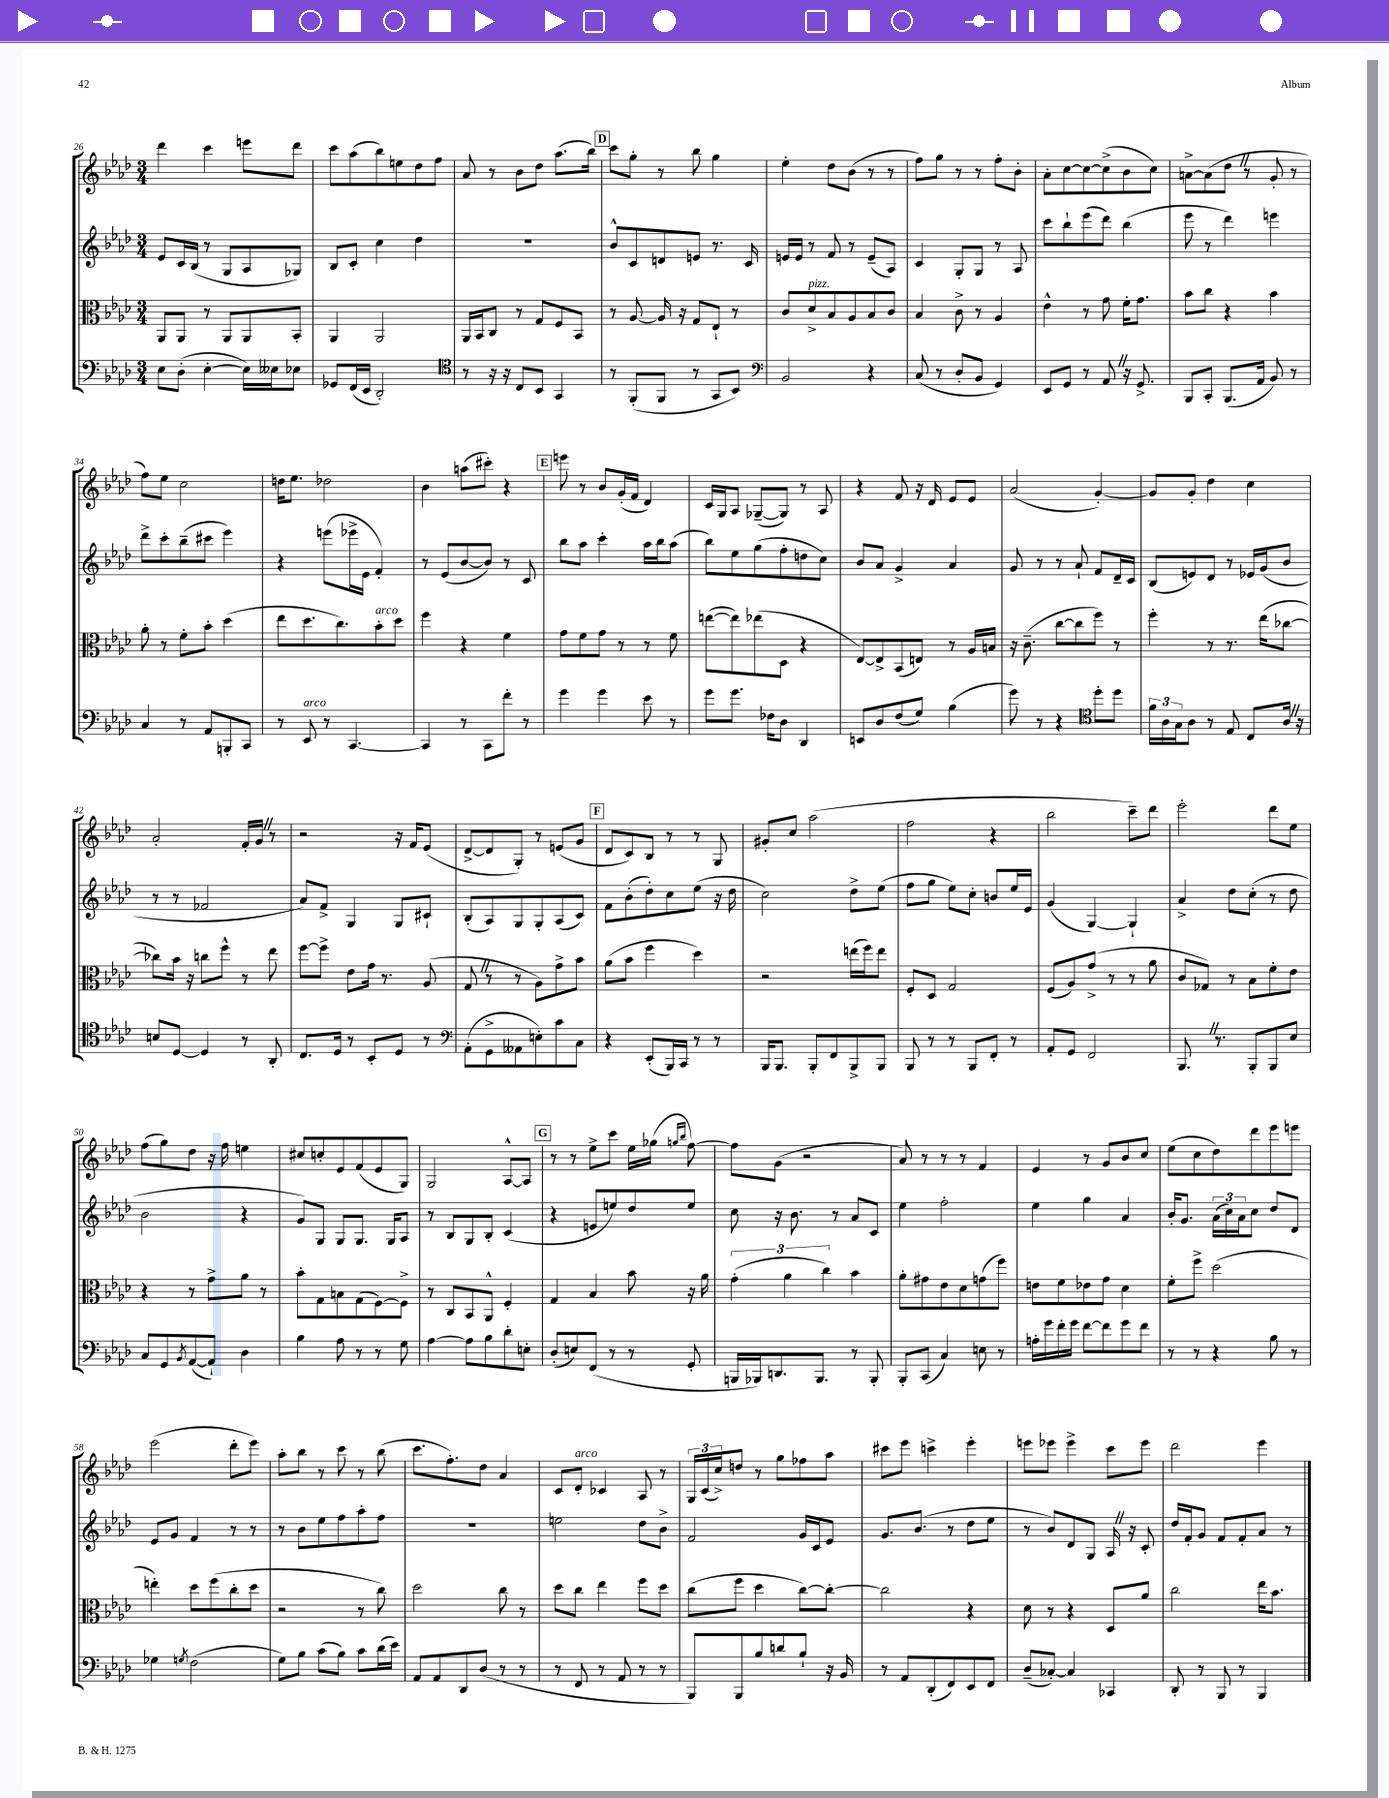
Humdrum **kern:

**kern	**kern	**kern	**kern
*part4	*part3	*part2	*part1
*staff4	*staff3	*staff2	*staff1
*clefF4	*clefC3	*clefG2	*clefG2
*k[b-e-a-d-]	*k[b-e-a-d-]	*k[b-e-a-d-]	*k[b-e-a-d-]
*M3/4	*M3/4	*M3/4	*M3/4
=26	=26	=26	=26
8E-\L	8AA-/L	8e-/L	4ddd-\
(8D-'\J	8AA-/J	16c/L	.
.	.	(16B-/JJ	.
[4E-'\	8r	8r	4ccc\
.	8AA-/L	8G/L	.
16E-\LL])	8AA-/	8A-/	8eeen\L
16E--X\J	.	.	.
8E-X\J	8BB-'/J	8G-X/J)	8ddd-\J
=27	=27	=27	=27
8GG-X/L	4AA-/	8B-/L	8ccc\L
(16FF/L	.	8c'/J	(8aa-\
16EE-/JJ	.	.	.
2DD-'/)	2AA-/	4cc\	8bb-\)
.	.	.	8een\
.	.	4dd-\	8dd-\
.	.	.	8ff\J
=28	=28	=28	=28
*clefC4	*	*	*
8r	16AA-/LL	2.r	8a-/
.	16BB-/J	.	.
16r	8C/J	.	8r
16r	.	.	.
8C/L	8r	.	8b-\L
8BB-/J	8G/L	.	8dd-\J
4GG/	8F/	.	(8.aa-\L
.	8BB-/J	.	.
.	.	.	16bb-\Jk)
!!LO:REH:place=s1:t=D
=29	=29	=29	=29
8r	8r	8b-^^/L	8ccc\L
(8FF'/L	[8A-/	8c/	8gg'\J
8FF/J	16A-/]	8dn/	8r
.	16r	.	.
8r	8G/L	8en/J	8bb-\
8GG/L	8E-`/J	8.r	4gg\
8BB-/J)	8r	.	.
.	.	16c/	.
=30	=30	=30	=30
*clefF4	*	*	*
2BB-/	8c/L	16en/LL	4ee-'\
.	.	16e/JJ	.
!	!LO:TX:a:i:t=pizz.	!	!
.	8d-^/	8r	.
.	8B-/	8f/	8dd-\L
.	8A-/	8r	(8b-\J
4r	8B-/	(8e~/L	8r
.	8c/J	8A-/J)	8r
=31	=31	=31	=31
(8C/	4B-/	4c/	8ff\L)
8r	.	.	8gg\J
8D-'/L	8c^\	8G'/L	8r
8BB-/J	8r	8G/J	8r
4GG/)	4A-/	8r	8ff'\L
.	.	8A-/	8b-'\J
=32	=32	=32	=32
8EE-/L	4e-^^\	8ccc\L	8a-'\L
8GG/J	.	8bb-`\	[8cc\
8r	8r	(8eee-\	8cc\_
8AA-Z/	8g\	8ddd-\J)	(8cc^\]
16r	16f'\KL	(4bb-\	8b-\
8.GG^/	8.g\J	.	.
.	.	.	8cc\J)
=33	=33	=33	=33
8BBB-/L	8b-\L	8eee-\	[8an^\L
8CC'/J	8cc\J	8r	(8a\]
(8.BBB-/L	4r	4ddd-\)	8dd-Z\J
.	.	.	8r
16AA-/Jk	.	.	.
8BB-/)	4b-\	4eeen\	8g'/
8r	.	.	8r
!!LO:LB:g=z
=34	=34	=34	=34
4C/	8a-'\	8ddd-^\L	8ff\L)
.	8r	8ccc'\	8ee-\J
8r	8f'\L	(8bb-~\	2cc\
8AA-/L	8b-'\J	8ccc#X\J	.
8BBBn'/	(4dd-\	4eee-\)	.
8CC/J	.	.	.
=35	=35	=35	=35
8r	8ee-\L	4r	16ddn\KL
.	.	.	8.ee-\J
!LO:TX:a:i:t=arco	!	!	!
8EE-/	8.dd-\	.	.
8r	.	(8eeen\L	2dd-X\
.	8.cc\)	.	.
[4.CC/	.	16eee-X^\L	.
.	.	16e-\JJ	.
!	!LO:TX:a:i:t=arco	!	!
.	8b-'\	4f'/)	.
.	8dd-\J	.	.
=36	=36	=36	=36
4CC/]	4ff\	8r	4b-\
.	.	(8e-/L	.
8r	4r	[8b-/	(8aan\L
8CC\L	.	8b-/J])	8ccc#X'\J)
8f'\J	4f\	8r	4r
8r	.	8c/	.
!!LO:REH:place=s1:t=E
=37	=37	=37	=37
4g\	8g\L	8bb-\L	8eeen\
.	8f\	8aa-\J	8r
4g\	8g\J	4ccc'\	8b-/L
.	8r	.	(16g'/L
.	.	.	16f/JJ
8e-\	8r	16aa-\LL	4d-/)
.	.	16bb-\J	.
8r	8f\	(8aa-\J	.
=38	=38	=38	=38
8g\L	([8een\L	8bb-\L)	16c/LL
.	.	.	16G/J
8.g\J	8ee\])	8ee-\	8A-/J
.	(8ee-X\	(8gg\	([8G-X~/L
16F-X\KL	.	.	.
8D-\J	8D-\J	8ff'\	8G-/J])
4DD-/	4r	8ddn\	8r
.	.	8cc\J)	8A-/
=39	=39	=39	=39
8EEn/L	[8E-/L)	8b-/L	4r
8D-/	8E-^/]	8a-/J	.
(8F/	(8BB-/	4g^/	8f/
8G/J)	8En/J)	.	16r
.	.	.	16d-/
(4B-\	8r	4a-/	8e-/L
.	16A-/LL	.	8e-/J
.	16Bn/JJ	.	.
=40	=40	=40	=40
8g\)	16r	8g/	(2a-/
.	(8.c~\	.	.
8r	.	8r	.
4r	[8cc\L	8r	.
.	8cc\]	8a-`/	.
*clefC4	*	*	*
8dd-'\L	8ff\J)	8f/L	[4g'/)
8dd-\J	8r	16d-~/L	.
.	.	16c/JJ	.
=41	=41	=41	=41
24f\LL	4ff'\	(8B-/L	8g/L]
24A-\	.	.	.
24G\J	.	.	.
8A-\J	.	8en/)	8g'/J
8r	8r	8d-/J	4dd-\
8E-/	8.r	8r	.
8C/L	.	16e-X/LL	4cc\
.	(16ee-\KL	(16g/J	.
16A-Z/Jk	[8cc-X\J	8b-/J	.
16r	.	.	.
!!LO:LB:g=z
=42	=42	=42	=42
8Bn/L	8cc-X\L])	8r	2a-'/
[8D-/J	16b-\Jk	8r	.
.	16r	.	.
4D-/]	8ccn\L	2f-X/	.
.	8ff^^\J	.	.
8r	8r	.	16f'/LL
.	.	.	16gZ/JJ
8AA-'/	8ee-\	.	8r
=43	=43	=43	=43
8.C/L	[8ff\L	8a-/L)	2r
.	8ff^\J]	8f^/J	.
16D-/Jk	.	.	.
8r	8e-\L	4G/	.
8BB-'/L	16g\Jk	.	.
.	8.r	.	.
8D-/J	.	8G/L	16r
.	.	.	16f/KL
8r	(8A-/	8c#X`/J	(8e-/J
=44	=44	=44	=44
*clefF4	*	*	*
(8AA-'\L	8GZ/	(8B-'/L	[8d-^/L
8GG^\	8r	8A-/)	8d-/]
8AA--X\	8r	8G/	8G'/J)
8En'\)	8A-\L)	8G'/	8r
8c\	8g^\	(8A-/	(8en/L
8C\J	8b-\J	8c/J)	8g/J
!!LO:REH:place=s1:t=F
=45	=45	=45	=45
4r	(8a-\L	8f\L	8d-/L
.	8b-\J	(8b-'\	8c/)
(8EE-'/L	4ff\	8dd-'\)	8B-/J
16BBB-/L)	.	8cc\	8r
16CC/JJ	.	.	.
8r	4dd-\)	(8ee-\J	8r
8r	.	16r	8G/
.	.	16dd-\	.
=46	=46	=46	=46
16BBB-/KL	2r	2cc\)	8g#X'/L
8.BBB-/J	.	.	.
.	.	.	8cc/J
8BBB-'/L	.	.	(2aa-\
8FF/	.	.	.
8BBB-^/	(16een\LL	8dd-^\L	.
.	16ff\J)	.	.
8BBB-/J	8ee\J	(8ee-\J	.
=47	=47	=47	=47
8BBB-/	8F'/L	8ff\L	2ff\
8r	8D-/J	8gg\J	.
8r	2G/	8ee-\L)	.
8BBB-/L	.	8cc'\J	.
8FF'/J	.	8bn/L	4r
8r	.	16ee-/L	.
.	.	16e-/JJ	.
=48	=48	=48	=48
8AA-'/L	(8F/L	(4g/	2bb-\
8GG/J	8A-/)	.	.
2FF/	(8g^/J	[4G/)	.
.	8r	.	.
.	8r	4G`/]	8ccc~\L)
.	8a-\	.	8ddd-\J
=49	=49	=49	=49
8.BBB-Z/	8c/L	4a-^/	2eee-'\
.	8G-X/J)	.	.
8.r	.	.	.
.	8r	8dd-\L	.
8BBB-'/L	8B-\L	(8cc'\J	.
8BBB-/	8f'\	8r	8ddd-\L
8E-/J	8e-\J	8dd-\	8ee-\J
!!LO:LB:g=z
=50	=50	=50	=50
8C/L	4r	2b-\	(8ff\L
8GG/	.	.	8gg\)
8qBB-/	.	.	.
([8AA-/	8r	.	8dd-\J
8AA-`/J])	8g^\L	.	16r
.	.	.	16ff\
4D-\	8a-\J	4r	4een\
.	8r	.	.
=51	=51	=51	=51
4B-\	8b-'\L	8g/L)	8cc#X/L
.	8G\	8G/J	8ccn'/
8A-\	8Bn\	8G/L	8e-/
8r	(8G\	8.G/J	(8f/
8r	[8F\)	.	8e-/
.	.	16G/KL	.
8G\	8F^\J]	8A-/J	8G/J)
=52	=52	=52	=52
[4A-\	8r	8r	2G/
.	8C/L	8B-/L	.
8A-\L]	8BB-/	8G/	.
8B-\	8AA-^^/J	8B-'/J	.
8d-'\	4F'/	(4c/	[8A-^^/L
8En'\J	.	.	8A-/J]
!!LO:REH:place=s1:t=G
=53	=53	=53	=53
(8D-'/L	4G/	4r	8r
8En/)	.	.	8r
(8FF/J	4B-/	8en/L	8ee-^\L
8r	.	8een/)	8ccc\J
8r	8b-\	8dd-/	16ee-\LL
.	.	.	(16gg-X\JJ
.	.	.	16qqggn/LL
.	.	.	16qqbb-/JJ
8GG'/	16r	8ee/J	[8ff\)
.	16a-\	.	.
=54	=54	=54	=54
16BBBn/LL	(6g'\	8cc\	8ff\L]
16BBB-X/J)	.	.	.
8.DDn/	.	16r	(8g\J
.	6a-\	.	.
.	.	8.b-\	.
.	.	.	2r
8.BBB-/J	.	.	.
.	6cc\)	.	.
.	.	8r	.
8r	4b-\	8a-/L	.
8BBB-'/	.	8c/J	.
=55	=55	=55	=55
8BBB-'/L	8a-'\L	4ee-\	8a-/)
(8CC/J	8g#X\	.	8r
4C/)	8e-\	2ff'\	8r
.	8d-\	.	8r
8En\	(8gn\	.	4f/
8r	8ff\J)	.	.
=56	=56	=56	=56
16An'\LL	8en\L	4ee-\	4e-/
16g\	.	.	.
16f'\	8f\	.	.
16g\JJ	.	.	.
[8f\L	8e-X\	4gg\	8r
8f\]	8g\J	.	8g/L
8g\	4d-\	4a-/	8b-/
8f\J	.	.	8cc/J
=57	=57	=57	=57
8r	8f'\L	16b-'/KL	(8ee-\L
.	.	8.g/J	.
8r	8ff^\J	.	8cc\
4r	(2dd-\	(24a-\LL	8dd-\)
.	.	24cc\)	.
.	.	24a-\J	.
.	.	8cc\J	8ddd-\
8B-\	.	8dd-/L	8eee-\
8r	.	8d-/J	8eeen\J
!!LO:LB:g=z
=58	=58	=58	=58
4G-X\	4een'\)	8e-/L	(2eee-\
.	.	8g/J	.
8qGn/	.	.	.
(2F\	8dd-\L	4f/	.
.	(8ff\	.	.
.	8cc'\	8r	8ddd-'\L
.	8dd-\J	8r	8eee-\J)
=59	=59	=59	=59
8G\L)	2r	8r	8aa-'\L
8B-\J	.	8b-\L	8bb-\J
(8c\L	.	8ee-\	8r
8B-\J)	.	8ff\	8ccc\
8c\L	8r	8aa-'\	8r
(16d-\L	8cc\)	8ff\J	(8bb-\
16e-\JJ)	.	.	.
=60	=60	=60	=60
8AA-/L	2dd-\	2.r	8.ccc\L
8AA-/	.	.	.
.	.	.	8.ff'\)
8DD-/	.	.	.
(8D-/J	.	.	8dd-\J
8r	8cc\	.	4a-/
8r	8r	.	.
=61	=61	=61	=61
8r	8dd-\L	2een\	8c/L
!	!	!	!LO:TX:a:i:t=arco
8FF/	8cc\J	.	8d-'/J
8r	4ee-\	.	4c-X/
8AA-/	.	.	.
8r	8ff\L	8dd-\L	8A-/
8r	8dd-\J	8b-^\J	8r
=62	=62	=62	=62
8BBB-/L)	(8cc\L	2f/	24G/LL
.	.	.	(24c/
.	.	.	24cc^/J)
8BBB-/	8ff\J	.	8ddn/J
8B-/	4dd-\	.	8r
8dn/	.	.	8gg\L
8B-`/J	[8cc\L)	16g/LL	8ff-X\
.	.	16c/J	.
16r	8cc'\J_	8e-/J	8aa-\J
16BB-/	.	.	.
=63	=63	=63	=63
8r	2cc\]	8.g/L	8ccc#X\L
8AA-/L	.	.	8eee-\J
.	.	(8.b-/J	.
(8DD-'/	.	.	4cccn^\
8FF/)	.	8r	.
8EE-/	4r	8dd-\L	4eee-'\
8FF/J	.	8ee-\J	.
=64	=64	=64	=64
(8D-~/L	8d-\	8r	8eeen\L
[8C-X'/J)	8r	8b-/L)	8eee-X\J
4C-/]	4r	8d-/	4eee-^\
.	.	8G/J	.
4CC-X/	8D-/L	16A-Z/	8ccc\L
.	.	16r	.
.	8a-/J	8c'/	8eee-\J
=65	=65	=65	=65
8DD-'/	2cc\	16dd-/LL	2ddd-\
.	.	16f'/J	.
8r	.	8g/J	.
8BBB-/	.	8f/L	.
8r	.	8f'/	.
4BBB-/	16ee-\KL	8a-/J	4eee-\
.	8.b-\J	.	.
.	.	8r	.
==	==	==	==
*-	*-	*-	*-
